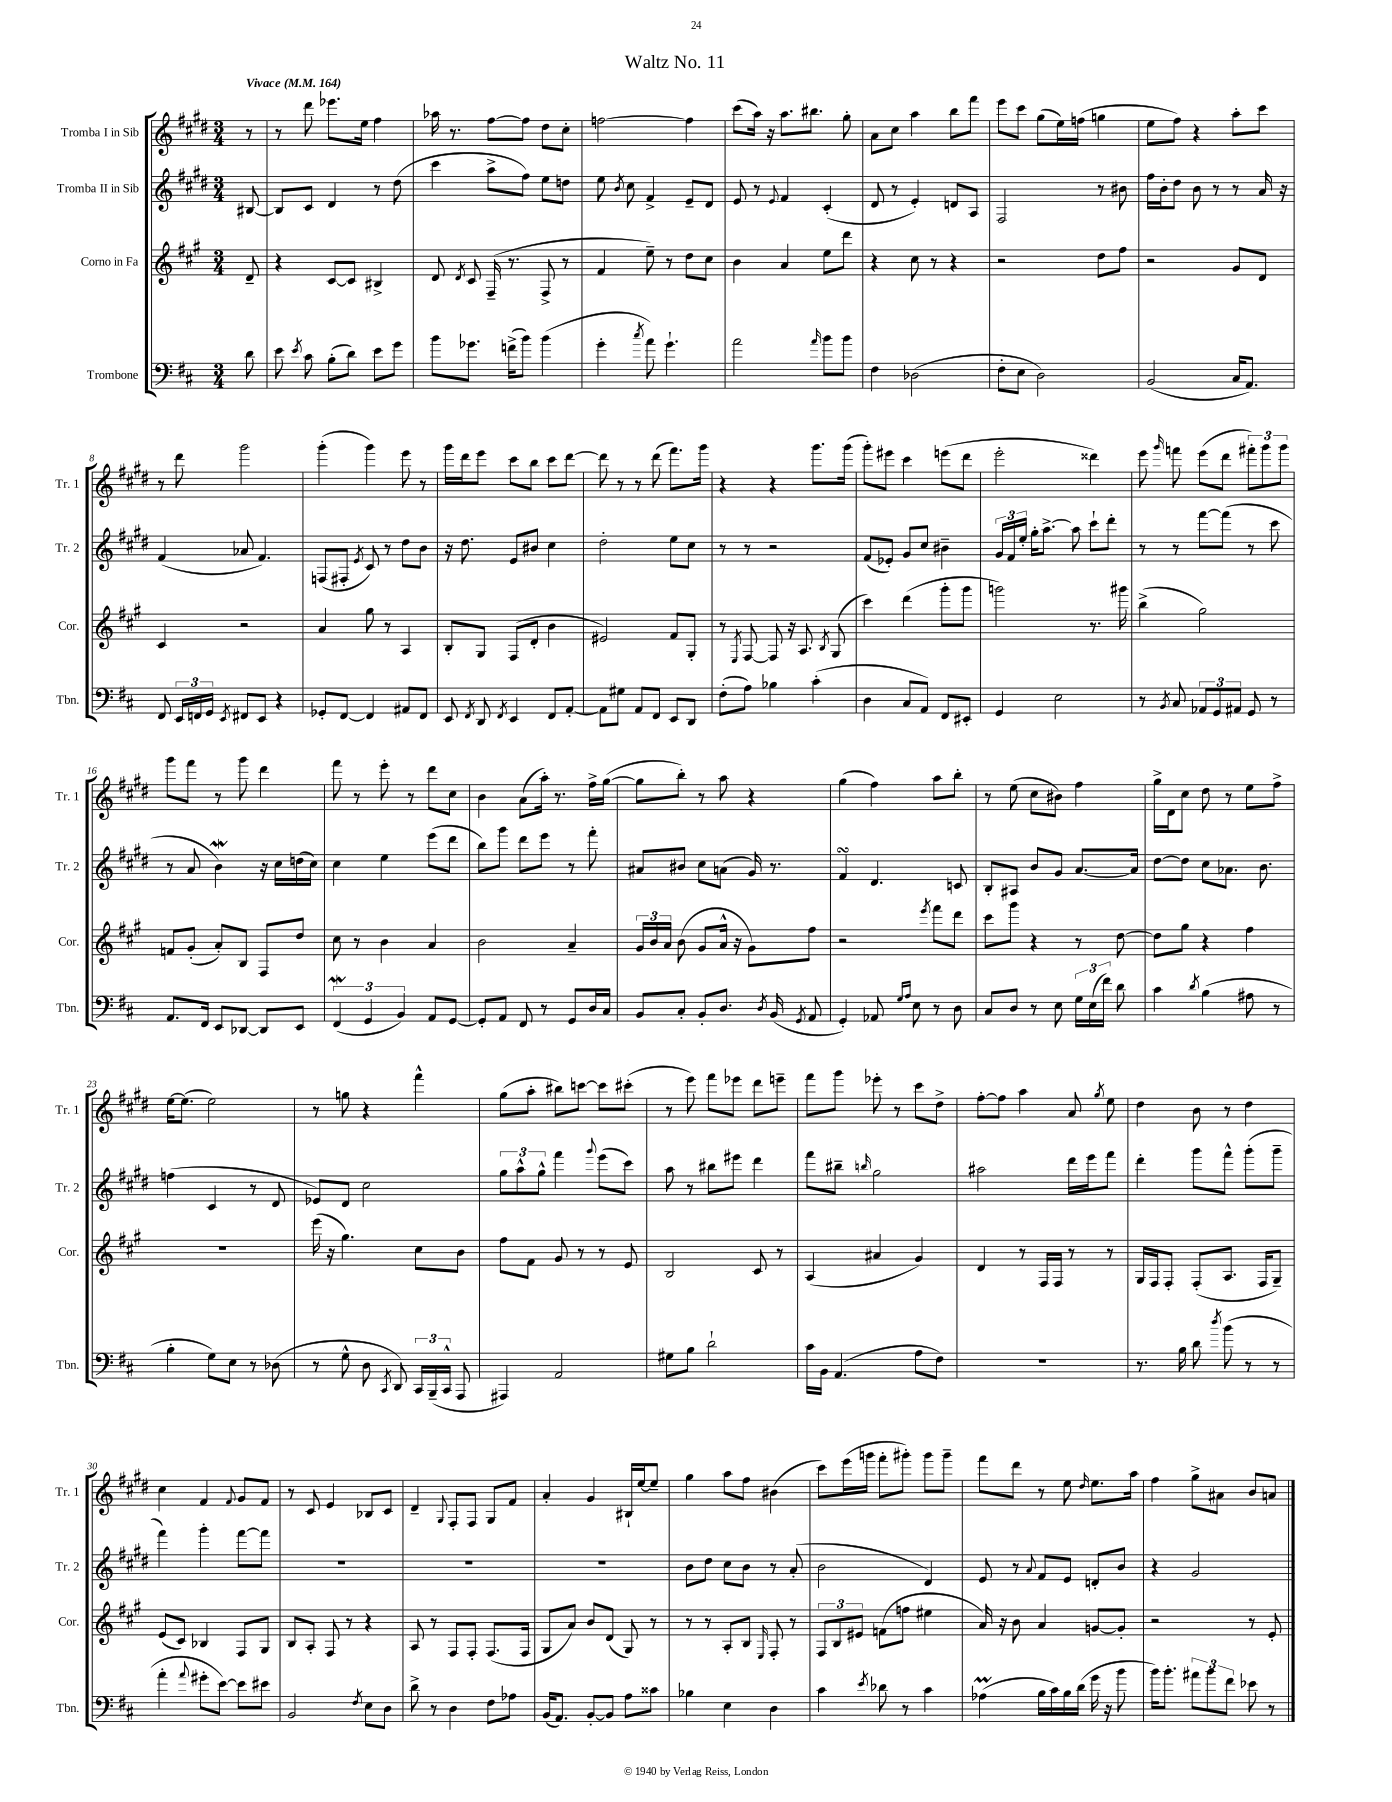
\header { title = "Waltz No. 11" }
<<
\new StaffGroup <<
\new Staff = "s0" \with { instrumentName = "Tromba I in Sib" shortInstrumentName = "Tr. 1" } {
    \clef treble \key e \major \numericTimeSignature \time 3/4 \partial 8 \tempo "Vivace" 4 = 164
    \autoBeamOff r8 |
    r8 dis'''8 ees'''8.[ e''16] fis''4 |
    aes''16 r8. fis''8[~ fis''8] dis''8[ cis''8]-. |
    f''2~ f''4 |
    cis'''8[( a''16]) r16 a''8.[ bis''8.] gis''8-. |
    a'8[ cis''8] a''4 b''8[ fis'''8] |
    e'''8[ cis'''8] gis''8[( e''16) f''16]( g''4 |
    e''8[ fis''8]) r4 a''8[-. cis'''8] |
    r8 dis'''8 gis'''2 |
    gis'''4-.( gis'''4) e'''8 r8 |
    gis'''16[ dis'''16 e'''8] cis'''8[ b''8] cis'''8[ dis'''8]~ |
    dis'''8 r8 r8 dis'''8( fis'''8.[) gis'''16] |
    r4 r4 gis'''8.[ gis'''16]( |
    gis'''8[-.) eis'''8] cis'''4 e'''8[( dis'''8] |
    e'''2-. disis'''4) |
    e'''8 \grace { gis'''16 } f'''8 e'''8[( dis'''8] \tuplet 3/2 { fis'''8[-.) gis'''8 gis'''8] } |
    gis'''8[ fis'''8] r8 gis'''8 dis'''4 |
    fis'''8 r8 e'''8-. r8 dis'''8[ cis''8] |
    b'4 a'8[( a''16]-.) r8. fis''16[-> gis''16]~( |
    gis''8[ b''8]-.) r8 a''8 r4 |
    gis''4( fis''4) a''8[ b''8]-. |
    r8 e''8( cis''8[ bis'8]) fis''4 |
    gis''16[-> dis'16 cis''8] dis''8 r8 e''8[ fis''8]-> |
    e''16[~ e''8.]( e''2) |
    r8 g''8 r4 fis'''4-^ |
    gis''8[( a''8]-. bis''8[) c'''8]~ c'''8[ cis'''8]-.( |
    r8 e'''8) fis'''8[ ees'''8] dis'''8[ e'''8]-- |
    fis'''8[ gis'''8] ees'''8-. r8 cis'''8[ dis''8]-> |
    fis''8[~-. fis''8] a''4 a'8 \acciaccatura { gis''8 } e''8 |
    dis''4 b'8 r8 dis''4 |
    cis''4 fis'4 \appoggiatura { fis'8 } gis'8[ fis'8] |
    r8 cis'8 e'4 bes8[ cis'8] |
    dis'4-- \appoggiatura { gis8 } fis8[-. fis8] gis8[ fis'8] |
    a'4-. gis'4 bis16[-! e''16~ e''8]-- |
    gis''4 a''8[ fis''8] bis'4( |
    cis'''8[) e'''16( g'''16] fis'''8[-. gis'''8]-.) gis'''8[ gis'''8]-- |
    fis'''8[ dis'''8] r8 e''8 \grace { dis''16 } e''8.[ a''16] |
    fis''4 gis''8[-> ais'8] b'8[ a'8] \bar "|." |
}
\new Staff = "s1" \with { instrumentName = "Tromba II in Sib" shortInstrumentName = "Tr. 2" } {
    \clef treble \key e \major \numericTimeSignature \time 3/4 \partial 8
    \autoBeamOff bis8~ |
    bis8[ cis'8] dis'4 r8 dis''8( |
    cis'''4 a''8[-> fis''8]) e''8[ d''8] |
    e''8 \acciaccatura { b'8 } cis''8 fis'4-> e'8[-- dis'8] |
    e'8 r8 \appoggiatura { e'8 } fis'4 cis'4-.( |
    dis'8 r8 e'4-.) d'8[ a8] |
    fis2 r8 bis'8 |
    fis''16[ b'16-. dis''8] b'8 r8 r8 a'16 r16 |
    fis'4( aes'8 fis'4.) |
    f8[( fis8]-. \acciaccatura { e'8 } cis'8) r8 dis''8[ b'8] |
    r16 dis''8. e'8[ bis'8] cis''4 |
    dis''2-. e''8[ cis''8] |
    r8 r8 r2 |
    fis'8[( ees'8]-.) gis'8[ cis''8] bis'4-- |
    \tuplet 3/2 { gis'16[ fis'16 e''16]-. } gis''16[-. a''8.]~-> a''8 cis'''8[-! dis'''8]-. |
    r8 r8 fis'''8[~ fis'''8]( r8 cis'''8 |
    r8 a'8 b'4\mordent) r16 cis''16[ d''16( cis''16]) |
    cis''4 e''4 e'''8[( dis'''8] |
    b''8[) gis'''8] dis'''8[ e'''8] r8 fis'''8-. |
    ais'8[ bis'8] cis''8[ a'8]( gis'16) r8. |
    fis'4\turn dis'4. c'8 |
    b8[-. ais8] b'8[ gis'8] a'8.[~ a'16] |
    dis''8[~ dis''8] cis''8[ aes'8.] b'8. |
    f''4( cis'4 r8 dis'8 |
    ees'8[) dis'8] cis''2 |
    \tuplet 3/2 { gis''8[ a''8-^ gis''8]-^ } fis'''4 \appoggiatura { gis'''8 } e'''8[( cis'''8]) |
    a''8 r8 bis''8[ eis'''8] dis'''4 |
    fis'''8[ bis''8]-- \grace { b''16 } gis''2 |
    ais''2 dis'''16[ e'''16 fis'''8] |
    dis'''4-. gis'''8[ fis'''8]-^ gis'''8[-.( gis'''8]-- |
    fis'''4) gis'''4-. fis'''8[~ fis'''8] |
    R2. |
    R2. |
    R2. |
    b'8[ dis''8] cis''8[ b'8] r8 a'8-.( |
    b'2 dis'4) |
    e'8 r8 \appoggiatura { a'8 } fis'8[ e'8] d'8[-. b'8] |
    r4 gis'2 \bar "|." |
}
\new Staff = "s2" \with { instrumentName = "Corno in Fa" shortInstrumentName = "Cor." } {
    \clef treble \key a \major \numericTimeSignature \time 3/4 \partial 8
    \autoBeamOff d'8-- |
    r4 cis'8[~ cis'8] bis4-> |
    d'8 \acciaccatura { d'8 } cis'8 fis16--( r8. fis8-> r8 |
    fis'4 e''8--) r8 d''8[ cis''8] |
    b'4 a'4 e''8[ d'''8] |
    r4 cis''8 r8 r4 |
    r2 d''8[ fis''8] |
    r2 gis'8[ d'8] |
    cis'4 r2 |
    a'4 gis''8 r8 a4 |
    b8[-. gis8] fis8[( d'8]-. b'4 |
    eis'2) fis'8[ gis8]-. |
    r8 \acciaccatura { e8 } fis8~ fis8 r16 a8. \acciaccatura { b8 } gis8( |
    cis'''4) d'''4( gis'''8[-. gis'''8] |
    g'''2) r8. gis'''16 |
    b''4->( gis''2) |
    f'8[ gis'8]-.( a'8[-.) b8] fis8[ d''8] |
    cis''8 r8 b'4 a'4 |
    b'2 a'4-- |
    \tuplet 3/2 { gis'16[ b'16 a'16] } b'8( gis'8[ a'16]-^ r16 gis'8[) fis''8] |
    r2 \acciaccatura { e'''8 } fis'''8[ d'''8] |
    cis'''8[ gis'''8] r4 r8 d''8~ |
    d''8[ gis''8] r4 fis''4 |
    R2. |
    e'''16( r16 gis''4.) cis''8[ b'8] |
    fis''8[ fis'8] gis'8 r8 r8 e'8 |
    b2 cis'8 r8 |
    a4( ais'4 gis'4) |
    d'4 r8 fis16[ fis16] r8 r8 |
    gis16[ fis16 fis8]-. fis8[-.( a8.] fis16[ gis8]--) |
    e'8[( cis'8]) bes4 fis8[ gis8] |
    b8[ a8]-. fis8 r8 r4 |
    a8 r8 fis8[ fis8]-. fis8.[( fis16] |
    gis8[ a'8]) b'8[ d'8]( gis8) r8 |
    r8 r8 a8[-. b8] \grace { e16 } fis8-. r8 |
    \tuplet 3/2 { fis8[ b8 eis'8] } f'8[( f''8] eis''4 |
    a'16) r16 b'8 a'4 g'8[~ g'8]-. |
    r2 r8 e'8-. \bar "|." |
}
\new Staff = "s3" \with { instrumentName = "Trombone" shortInstrumentName = "Tbn." } {
    \clef bass \key d \major \numericTimeSignature \time 3/4 \partial 8
    \autoBeamOff d'8 |
    e'8 \acciaccatura { e'8 } cis'8 b8[-.( d'8]) e'8[ g'8] |
    b'8[ ges'8.] f'16[->( b'8]) b'4( |
    g'4-. \acciaccatura { cis''8 } a'8) g'4.-! |
    a'2 \grace { a'16 } b'8[ b'8] |
    fis4 des2( |
    fis8[-. e8] d2) |
    b,2( cis16[ a,8.]) |
    fis,8 \tuplet 3/2 { e,16[ f,16 g,16] } \acciaccatura { e,8 } fis,8[ e,8] r4 |
    ges,8[-. fis,8]~ fis,4 ais,8[ fis,8] |
    e,8 \acciaccatura { fis,8 } d,8 \acciaccatura { fis,8 } e,4 fis,8[ a,8]~-. |
    a,8[ gis8] a,8[ fis,8] e,8[ d,8] |
    fis8[-.( a8]) bes4 cis'4-.( |
    d4 cis8[ a,8]) fis,8[ eis,8]-. |
    g,4 e2 |
    r8 \acciaccatura { b,8 } cis8 \tuplet 3/2 { aes,8[ g,8 ais,8] } g,8 r8 |
    a,8.[ fis,16] e,8[ des,8]~ des,8[ e,8] |
    \tuplet 3/2 { fis,4\mordent( g,4 b,4) } a,8[ g,8]~ |
    g,8[-. a,8] fis,8 r8 g,8[ d16 cis16] |
    b,8[ cis8]-. b,8[-. d8.] \acciaccatura { d8 } b,16( \acciaccatura { g,8 } a,8 |
    g,4-.) aes,8 \grace { g16[ a16] } e8 r8 d8 |
    cis8[ d8] r8 e8 \tuplet 3/2 { g16[ e16( fis'16]) } d'8 |
    cis'4 \acciaccatura { d'8 } b4( ais8 r8 |
    b4-. g8[) e8] r8 des8( |
    r8 g8-^ d8 \acciaccatura { cis,8 } d,8) \tuplet 3/2 { cis,16[ b,,16--( cis,16]-^ } a,,8 |
    ais,,4) a,2 |
    gis8[ b8] d'2-! |
    cis'16[ b,16] a,4.( a8[ fis8]) |
    R2. |
    r8. b16 d'8 \acciaccatura { d''8 } b'8( r8 r8 |
    a'4-. \appoggiatura { a'8 } gis'8[-. e'8]~) e'8[ eis'8] |
    b,2 \acciaccatura { fis8 } e8[ d8] |
    d'8-> r8 d4 fis8[ aes8] |
    b,16[( a,8.]) b,8[~-. b,8] a8[ cisis'8] |
    bes4 e4 d4 |
    cis'4 \acciaccatura { e'8 } des'8 r8 cis'4 |
    aes4\prall( b16[ cis'16) b16 d'16]( g'16 r16 b'8 |
    b'16[) b'8.]-. \tuplet 3/2 { ais'8[ b'8 fis'8] } ees'8 r8 \bar "|." |
}
>>
>>
